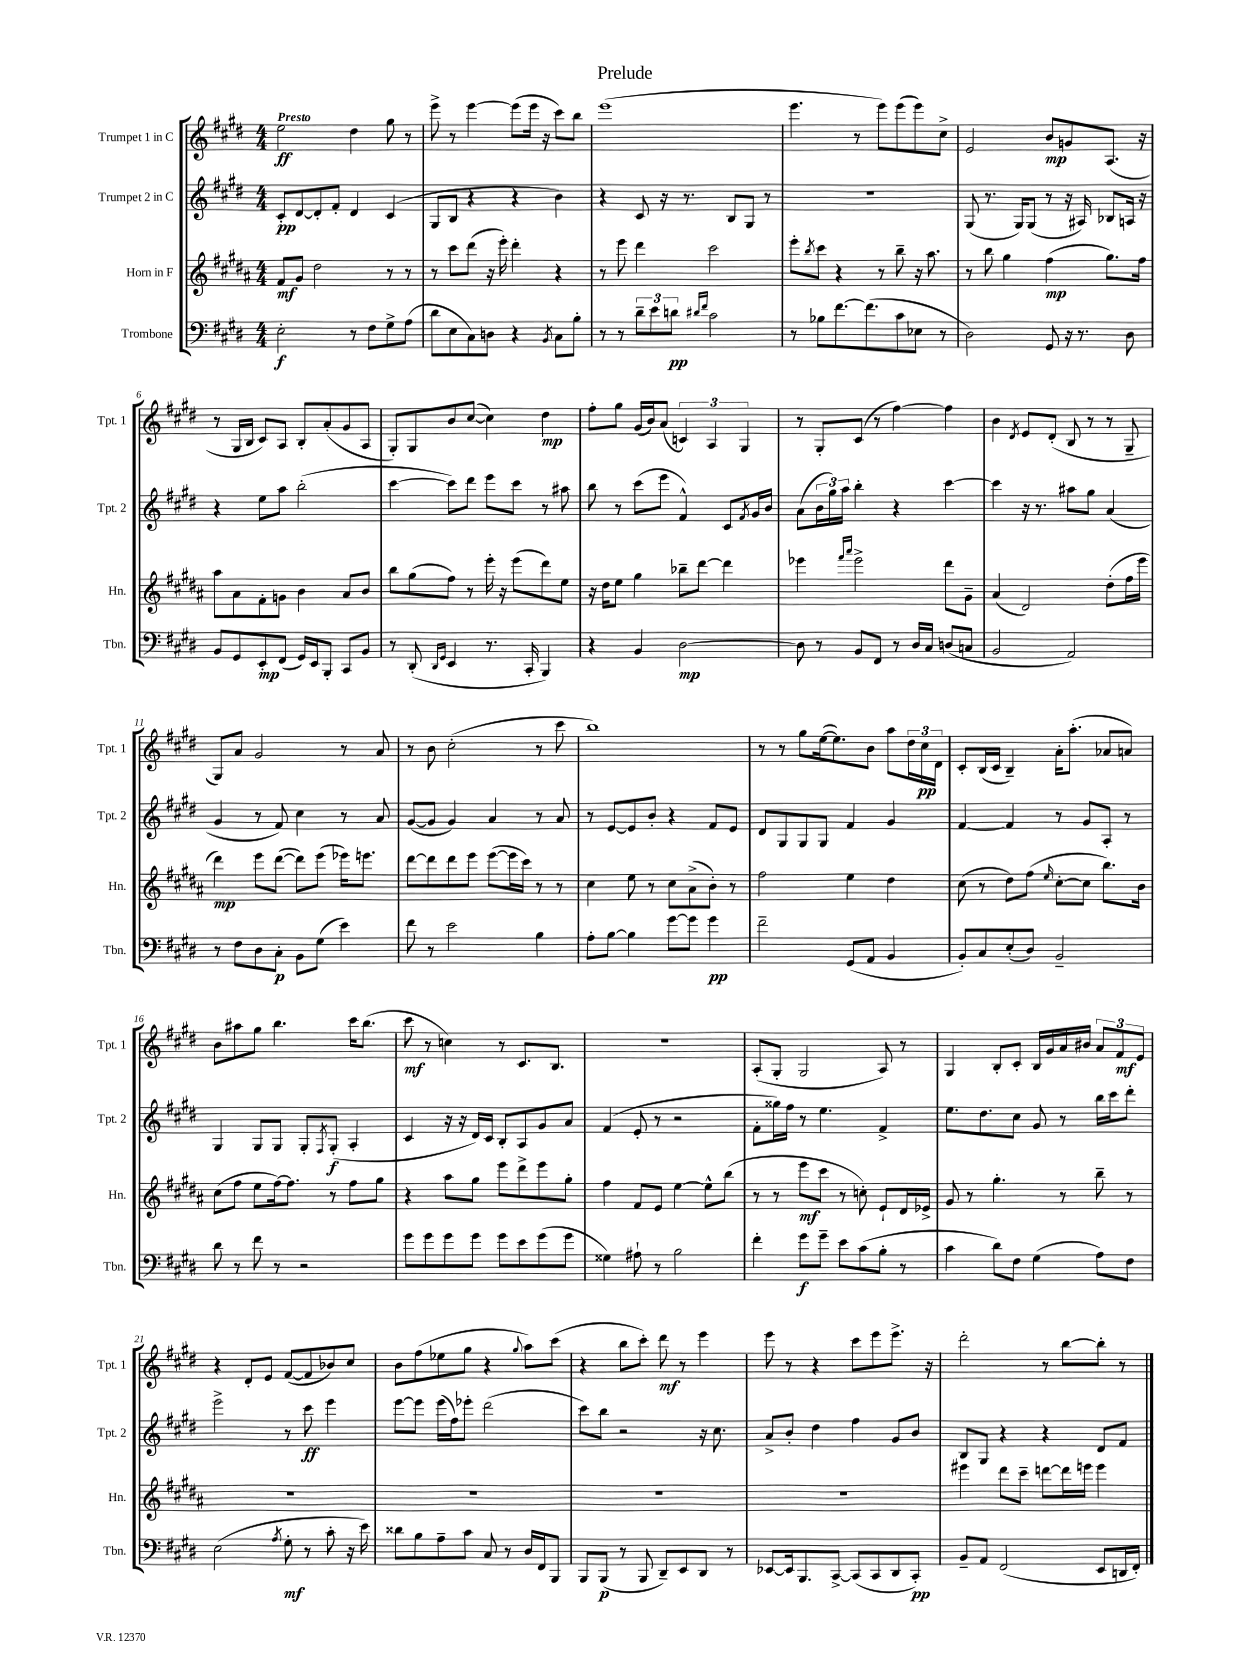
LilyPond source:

\header { title = "Prelude" }
<<
\new StaffGroup <<
\new Staff = "s0" \with { instrumentName = "Trumpet 1 in C" shortInstrumentName = "Tpt. 1" } {
    \clef treble \key e \major \numericTimeSignature \time 4/4 \tempo "Presto"
    e''2\ff dis''4 gis''8 r8 |
    e'''8-> r8 e'''4~ e'''8( e'''16 r16 cis'''8) b''8 |
    e'''1( |
    e'''4. r8 e'''8) e'''8( e'''8) cis''8-> |
    e'2 b'8\mp g'8 a8.( r16 |
    r8 gis16 b16 cis'8) a8 b8-. a'8-.( gis'8 a8 |
    gis8-.) gis8 b'8 cis''8~( cis''4) dis''4\mp |
    fis''8-. gis''8 gis'16( b'16) a'8( \tuplet 3/2 { c'4) a4 gis4 } |
    r8 gis8-. cis'8( r8 fis''4~) fis''4 |
    b'4 \acciaccatura { dis'8 } e'8 dis'8-.( b8 r8 r8 gis8-- |
    gis8) a'8 gis'2 r8 a'8 |
    r8 b'8 cis''2-.( r8 cis'''8 |
    b''1) |
    r8 r8 gis''8 e''16~( e''8.) b'8 a''8 \tuplet 3/2 { dis''16 cis''16\pp dis'16 } |
    cis'8-. b16( cis'16 b4--) a'16-. a''8.-.( aes'8 a'8) |
    b'8 ais''8 gis''8 b''4. cis'''16 b''8.( |
    cis'''8\mf r8 c''4) r8 cis'8. b8. |
    R1 |
    a8-.( gis8-. gis2 a8) r8 |
    gis4 b8-. cis'8-. b16 gis'16 a'16 bis'16 \tuplet 3/2 { a'8 fis'8\mf e'8 } |
    r4 dis'8-. e'8 fis'8~( fis'8 bes'8) cis''8 |
    b'8 fis''8( ees''8 gis''8 r4 \appoggiatura { gis''8 } a''8) cis'''8( |
    r4 b''8 cis'''8-.) dis'''8\mf r8 e'''4 |
    e'''8 r8 r4 cis'''8 e'''8 e'''8.-> r16 |
    dis'''2-. r8 b''8~ b''8-. r8 \bar "|." |
}
\new Staff = "s1" \with { instrumentName = "Trumpet 2 in C" shortInstrumentName = "Tpt. 2" } {
    \clef treble \key e \major \numericTimeSignature \time 4/4
    cis'8-.\pp dis'8~ dis'8-. fis'8-. dis'4 cis'4( |
    gis8 b8 r4 r4 b'4) |
    r4 cis'8 r16 r8. b8 gis8 r8 |
    R1 |
    gis8( r8. gis16) gis8( r8 r16 ais16) bes8 a16 r16 |
    r4 e''8 a''8 b''2-.( |
    cis'''4~ cis'''8) dis'''8 e'''8 cis'''8 r8 ais''8 |
    b''8 r8 cis'''8( e'''8 fis'4-^) cis'8 \acciaccatura { fis'8 } gis'16 b'16 |
    a'8( \tuplet 3/2 { b'16 gis''16) a''16 } b''4-. r4 cis'''4~ |
    cis'''4 r16 r8. ais''8 gis''8 a'4( |
    gis'4 r8 fis'8) cis''4 r8 a'8 |
    gis'8~( gis'8 gis'4) a'4 r8 a'8 |
    r8 e'8~ e'8 b'8-. r4 fis'8 e'8 |
    dis'8 gis8 gis8 gis8 fis'4 gis'4 |
    fis'4~ fis'4 r8 gis'8 a8-. r8 |
    gis4 gis8 gis8 gis8-. \acciaccatura { fis8 } gis8-.\f( a4-. |
    cis'4 r16 r16 dis'16) cis'16 b8-. a8 gis'8 a'8 |
    fis'4( e'8-. r8 r2 |
    fis'8-. gisis''16) fis''16 r8 e''4. fis'4-> |
    e''8. dis''8. cis''8 gis'8 r8 b''16 cis'''16 dis'''8-. |
    e'''2-> r8 cis'''8\ff e'''4 |
    e'''8~ e'''8 e'''16( fis''16) ees'''8-. dis'''2( |
    cis'''8) b''8 r2 r16 cis''8. |
    a'8-> b'8-. dis''4 fis''4 gis'8 b'8 |
    b8 gis8 r4 r4 dis'8 fis'8 \bar "|." |
}
\new Staff = "s2" \with { instrumentName = "Horn in F" shortInstrumentName = "Hn." } {
    \clef treble \key b \major \numericTimeSignature \time 4/4
    fis'8\mf gis'8 dis''2 r8 r8 |
    r8 cis'''8 dis'''8( r16 e'''16-.) dis'''4-. r4 |
    r8 e'''8 dis'''4 cis'''2 |
    e'''8-. \acciaccatura { b''8 } cis'''8 r4 r8 b''8-- r16 ais''8. |
    r8 b''8 gis''4 fis''4\mp( gis''8.) fis''16 |
    ais''8 ais'8 fis'8-. g'8 b'4 ais'8 b'8 |
    b''8 gis''8( fis''8) r8 e'''16-. r16 e'''8( dis'''8) e''8 |
    r16 dis''16 e''8 gis''4 bes''8-- dis'''8~ dis'''4 |
    ees'''4 \grace { fis'''16 ais'''16 } ees'''2-> dis'''8 gis'8-- |
    ais'4( dis'2) dis''8-.( fis''16 e'''16 |
    dis'''4\mp) e'''8 dis'''8~( dis'''8) e'''8( ees'''16) e'''8. |
    dis'''8~ dis'''8 dis'''8 e'''8 e'''8~( e'''16 cis'''16) r8 r8 |
    cis''4 e''8 r8 cis''8 ais'8->( b'8-.) r8 |
    fis''2 e''4 dis''4 |
    cis''8( r8 dis''8) fis''8( \grace { e''16 } cis''8~-. cis''8 b''8.) b'16 |
    cis''8( fis''8 e''8 fis''16~) fis''8. r8 fis''8 gis''8 |
    r4 ais''8 gis''8 e'''8 dis'''8-> e'''8 gis''8-. |
    fis''4 fis'8 e'8 e''4~ e''8-^ b''8( |
    r8 r8 e'''8\mf cis'''8 r8 c''8-.) e'8-! dis'16 ees'16-> |
    gis'8 r8 gis''4.-. r8 b''8-- r8 |
    R1 |
    R1 |
    R1 |
    R1 |
    eis'''4 dis'''8 cis'''8-- d'''8~ d'''16 e'''16 e'''4 \bar "|." |
}
\new Staff = "s3" \with { instrumentName = "Trombone" shortInstrumentName = "Tbn." } {
    \clef bass \key e \major \numericTimeSignature \time 4/4
    e2-.\f r8 fis8 gis8-> a8( |
    dis'8 e8 cis8) d8 r4 \acciaccatura { b,8 } cis8 b8-. |
    r8 r8 \tuplet 3/2 { dis'8-- e'8 d'8\pp } \grace { dis'16 fis'16 } cis'2 |
    r8 bes8 fis'8.~ fis'8.( cis'8 ees8 r8 |
    dis2) gis,8 r16 r8. dis8 |
    b,8 gis,8 e,8-.\mp fis,8( gis,16) e,16 b,,8-. cis,8 b,8 |
    r8 dis,8-.( \grace { dis,16 gis,16 } e,4 r8. cis,16-. b,,4) |
    r4 b,4 dis2~\mp |
    dis8 r8 b,8 fis,8 r8 dis16 cis16 d8( c8 |
    b,2 a,2) |
    r8 fis8 dis8 cis8-.\p b,8 gis8( e'4) |
    fis'8 r8 e'2 b4 |
    a8-. b8~ b4 gis'8~ gis'8 gis'4\pp |
    fis'2-- gis,8( a,8 b,4 |
    b,8-.) cis8 e8-.( dis8) b,2-- |
    dis'8 r8 fis'8 r8 r2 |
    gis'8 gis'8 gis'8 gis'8 gis'8 e'8 gis'8( gis'8 |
    gisis4) ais8-! r8 b2 |
    fis'4-. gis'8\f gis'8-- e'8 cis'8( b8-. r8 |
    cis'4 dis'8) fis8 gis4( a8) fis8 |
    e2( \acciaccatura { a8 } gis8-.\mf r8 cis'8-. r16 e'16) |
    disis'8 b8 a8-- cis'8 cis8 r8 dis16 fis,16 b,,8 |
    b,,8 b,,8\p( r8 b,,8 dis,8--) e,8 dis,8 r8 |
    ees,8~ ees,16 b,,8. cis,8~-> cis,8( cis,8 dis,8 cis,8-.\pp) |
    b,8-- a,8 fis,2( e,8 d,16 fis,16-.) \bar "|." |
}
>>
>>
